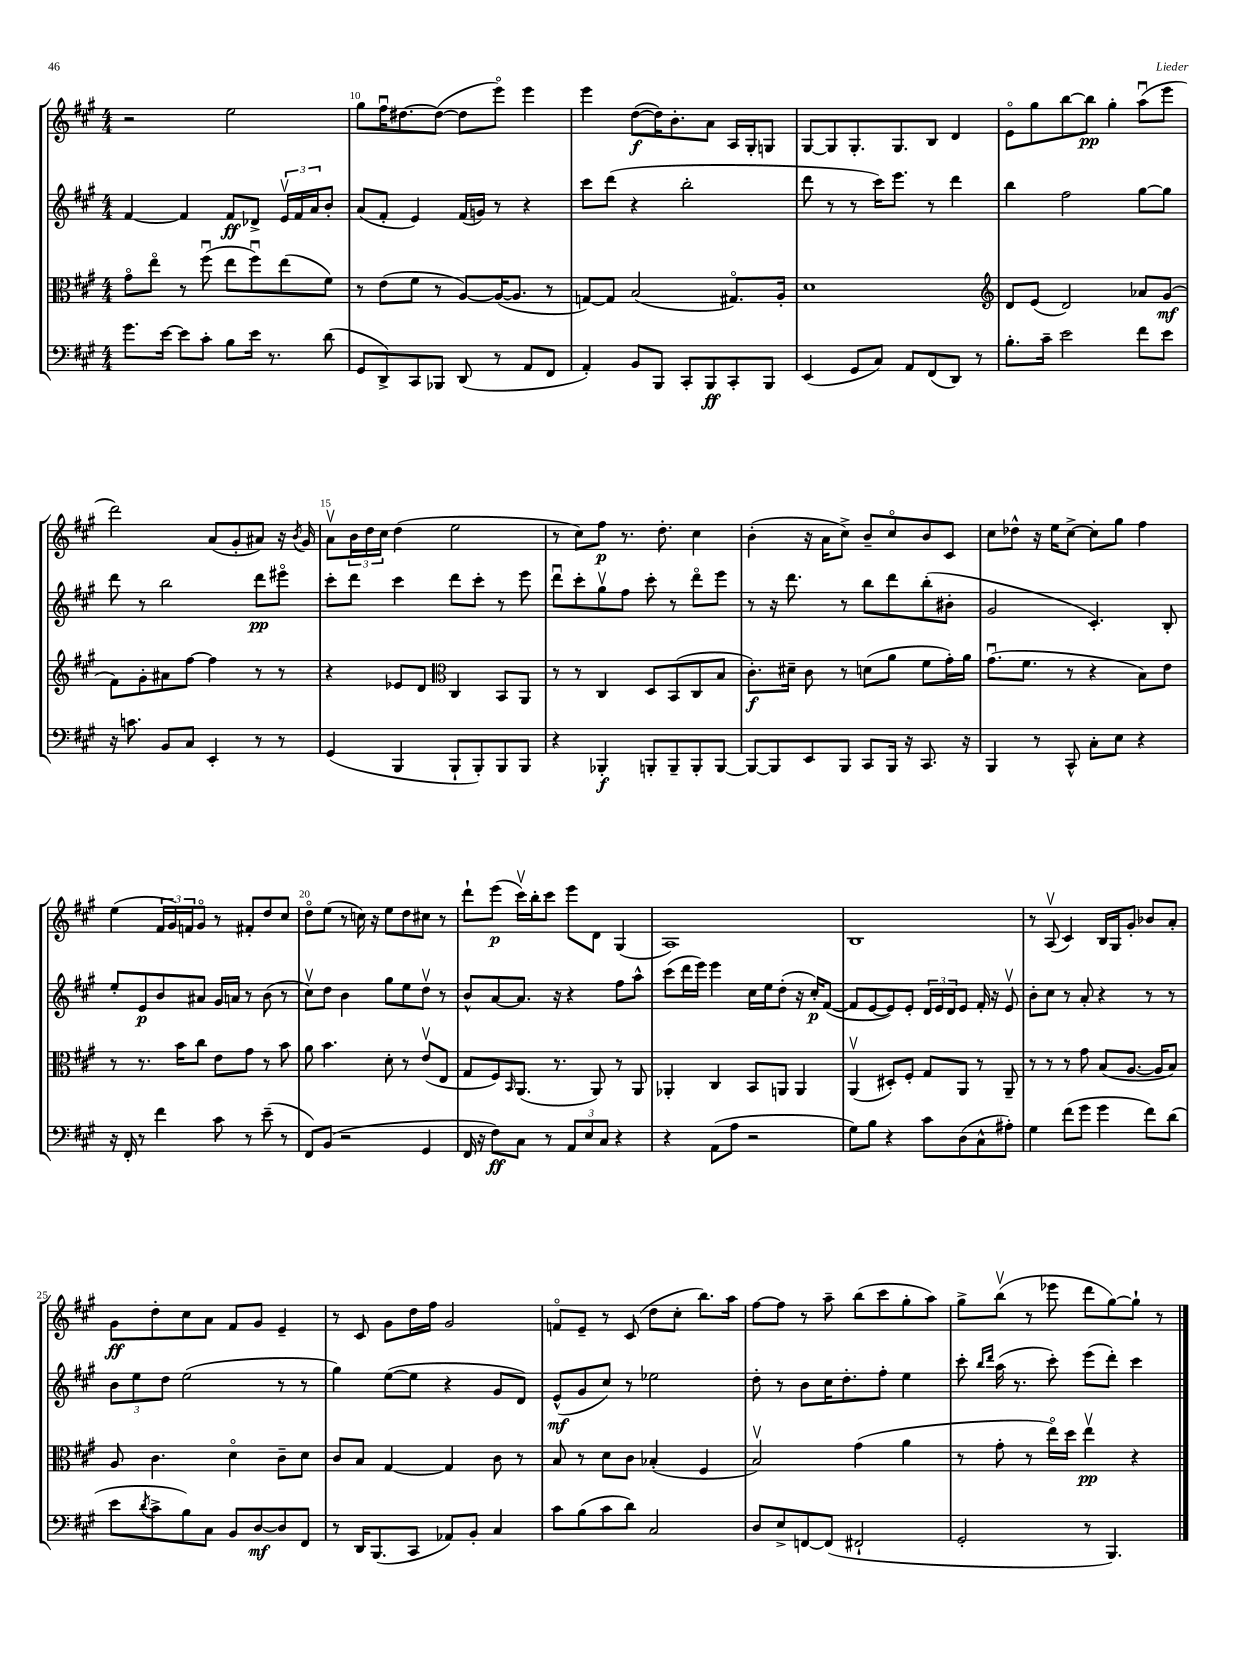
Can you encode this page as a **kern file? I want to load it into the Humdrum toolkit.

**kern	**dynam	**kern	**dynam	**kern	**dynam	**kern	**dynam
*part4	*part4	*part3	*part3	*part2	*part2	*part1	*part1
*staff4	*staff4	*staff3	*staff3	*staff2	*staff2	*staff1	*staff1
*clefF4	*	*clefC3	*	*clefG2	*	*clefG2	*
*k[f#c#g#]	*	*k[f#c#g#]	*	*k[f#c#g#]	*	*k[f#c#g#]	*
*M4/4	*	*M4/4	*	*M4/4	*	*M4/4	*
=9	=9	=9	=9	=9	=9	=9	=9
8.g#\L	.	8g#\L	.	[4f#/	.	2r	.
.	.	8ee\J	.	.	.	.	.
[16e\Jk	.	.	.	.	.	.	.
8e\L]	.	8r	.	4f#/]	.	.	.
8c#'\J	.	(8ff#u\	.	.	.	.	.
8B\L	.	8ee\L	.	8f#/L	ff	2ee\	.
16e\Jk	.	8ff#u\)	.	8d-X^/J	.	.	.
8.r	.	.	.	.	.	.	.
.	.	(8ee\	.	24ev/LL	.	.	.
.	.	.	.	24f#/	.	.	.
.	.	.	.	24a/J	.	.	.
(8d\	.	8f#\J)	.	8b'/J	.	.	.
=10	=10	=10	=10	=10	=10	=10	=10
8GG#/L	.	8r	.	(8a/L	.	8gg#\L	.
8DD^/)	.	(8e\L	.	8f#'/J	.	16ff#u\K	.
.	.	.	.	.	.	[8.dd#X\	.
8CC#/	.	8f#\J	.	4e/)	.	.	.
8BBB-X/J	.	8r	.	.	.	(8dd#\J_	.
(8DD/	.	[8A/L)	.	(16f#/LL	.	8dd#\L]	.
.	.	.	.	16gn/JJ)	.	.	.
8r	.	(16A/K_	.	8r	.	8eee\J)	.
.	.	8.A/J]	.	.	.	.	.
8AA/L	.	.	.	4r	.	4eee\	.
8FF#/J	.	8r	.	.	.	.	.
=11	=11	=11	=11	=11	=11	=11	=11
4AA'/)	.	[8Gn/L)	.	8ccc#\L	.	4eee\	.
.	.	8G/J]	.	(8ddd\J	.	.	.
8BB/L	.	(2B/	.	4r	.	([8dd\L	f
8BBB/J	.	.	.	.	.	16dd\K])	.
.	.	.	.	.	.	8.b'\	.
8CC#'/L	.	.	.	2bb'\	.	.	.
8BBB/	ff	.	.	.	.	8a\J	.
8CC#'/	.	8.G#X/L)	.	.	.	16A/LL	.
.	.	.	.	.	.	16G#'/J	.
8BBB/J	.	.	.	.	.	8Gn/J	.
.	.	16A'/Jk	.	.	.	.	.
=12	=12	=12	=12	=12	=12	=12	=12
(4EE/	.	1d	.	8ddd\	.	[8G#/L	.
.	.	.	.	8r	.	8G#/]	.
8GG#/L	.	.	.	8r	.	8.G#'/	.
8C#/J)	.	.	.	16ccc#\KL)	.	.	.
.	.	.	.	8.eee\J	.	8.G#/	.
8AA/L	.	.	.	.	.	.	.
(8FF#/	.	.	.	8r	.	8B/J	.
8DD/J)	.	.	.	4ddd\	.	4d/	.
8r	.	.	.	.	.	.	.
=13	=13	=13	=13	=13	=13	=13	=13
*	*	*clefG2	*	*	*	*	*
8.B'\L	.	8d/L	.	4bb\	.	8e\L	.
.	.	(8e/J	.	.	.	8gg#\	.
16c#~\Jk	.	.	.	.	.	.	.
2e\	.	2d/)	.	2ff#\	.	[8bb\	.
.	.	.	.	.	.	8bb\J]	pp
.	.	.	.	.	.	4gg#'\	.
8f#\L	.	8a-X/L	.	[8gg#\L	.	(8aau\L	.
8e\J	.	(8g#/J	mf	8gg#\J]	.	8eee\J	.
!!LO:LB:g=z
=14	=14	=14	=14	=14	=14	=14	=14
16r	.	8f#\L)	.	8ddd\	.	2ddd\)	.
8.cn\	.	.	.	.	.	.	.
.	.	8g#'\	.	8r	.	.	.
8BB/L	.	8a#X\	.	2bb\	.	.	.
8C#/J	.	[8ff#\J	.	.	.	.	.
4EE'/	.	4ff#\]	.	.	.	(8a/L	.
.	.	.	.	.	.	8g#'/	.
8r	.	8r	.	8ddd\L	pp	8a#X/J)	.
8r	.	8r	.	8eee#X\J	.	16r	.
.	.	.	.	.	.	8qb/	.
.	.	.	.	.	.	16g#/	.
=15	=15	=15	=15	=15	=15	=15	=15
(4GG#/	.	4r	.	8ccc#'\L	.	8av\L	.
.	.	.	.	8ddd\J	.	24b\L	.
.	.	.	.	.	.	24dd\	.
.	.	.	.	.	.	24cc#\JJ	.
4BBB/	.	8e-X/L	.	4ccc#\	.	(4dd\	.
.	.	8d/J	.	.	.	.	.
*	*	*clefC3	*	*	*	*	*
8BBB`/L	.	4C#/	.	8ddd\L	.	2ee\	.
8BBB'/)	.	.	.	8ccc#'\J	.	.	.
8BBB/	.	8BB/L	.	8r	.	.	.
8BBB/J	.	8AA/J	.	8eee\	.	.	.
=16	=16	=16	=16	=16	=16	=16	=16
4r	.	8r	.	8dddu\L	.	8r	.
.	.	8r	.	8ccc#'\	.	8cc#\L)	.
4BBB-X'/	f	4C#/	.	8gg#v\	.	8ff#\J	p
.	.	.	.	8ff#\J	.	8.r	.
8BBBn'/L	.	8D/L	.	8ccc#'\	.	.	.
.	.	.	.	.	.	8.dd'\	.
8BBB~/	.	(8BB/	.	8r	.	.	.
8BBB'/	.	8C#/	.	8ddd\L	.	4cc#\	.
[8BBB/J	.	8B/J	.	8eee\J	.	.	.
=17	=17	=17	=17	=17	=17	=17	=17
8BBB/L_	.	8.c#'\L)	f	8r	.	(4b'\	.
8BBB/]	.	.	.	16r	.	.	.
.	.	16d#X~\Jk	.	8.ddd\	.	.	.
8EE/	.	8c#\	.	.	.	16r	.
.	.	.	.	.	.	16a\KL	.
8BBB/J	.	8r	.	8r	.	8cc#^\J)	.
8CC#/L	.	(8dn\L	.	8bb\L	.	8b~/L	.
16BBB/Jk	.	8a\J	.	8ddd\	.	8cc#/	.
16r	.	.	.	.	.	.	.
8.CC#/	.	8f#\L	.	(8bb'\	.	8b/	.
.	.	16g#'\L)	.	8b#X'\J	.	8c#/J	.
16r	.	16a\JJ	.	.	.	.	.
=18	=18	=18	=18	=18	=18	=18	=18
4BBB/	.	(8.g#u\L	.	2g#/	.	8cc#\L	.
.	.	.	.	.	.	8dd-X^^\J	.
.	.	8.f#\J	.	.	.	.	.
8r	.	.	.	.	.	16r	.
.	.	.	.	.	.	16ee\KL	.
8CC#^^/	.	8r	.	.	.	[8cc#^\J	.
8C#'\L	.	4r	.	4.c#'/)	.	8cc#'\L]	.
8E\J	.	.	.	.	.	8gg#\J	.
4r	.	8B\L)	.	.	.	4ff#\	.
.	.	8e\J	.	8B'/	.	.	.
!!LO:LB:g=z
=19	=19	=19	=19	=19	=19	=19	=19
16r	.	8r	.	8ee'/L	.	(4ee\	.
16FF#'/	.	.	.	.	.	.	.
8r	.	8.r	.	8e/	p	.	.
4f#\	.	.	.	8b/	.	24f#/LL	.
.	.	.	.	.	.	24g#/)	.
.	.	16b\KL	.	.	.	.	.
.	.	.	.	.	.	24fn/J	.
.	.	8cc#\J	.	8a#X/J	.	8g#/J	.
8c#\	.	8e\L	.	16g#/LL	.	8r	.
.	.	.	.	16an/JJ	.	.	.
8r	.	8g#\J	.	8r	.	8f#X'/L	.
(8e~\	.	8r	.	(8b\	.	8dd/	.
8r	.	8b\	.	8r	.	8cc#/J	.
=20	=20	=20	=20	=20	=20	=20	=20
8FF#/L)	.	8a\	.	8cc#v\L)	.	8dd\L	.
(8BB/J	.	4.b\	.	8dd\J	.	(8ee\J	.
2r	.	.	.	4b\	.	8r	.
.	.	.	.	.	.	16ccn\)	.
.	.	.	.	.	.	16r	.
.	.	8d'\	.	8gg#\L	.	8ee\L	.
.	.	8r	.	8ee\	.	8dd\	.
4GG#/	.	(8ev/L	.	8ddv\J	.	8cc#X\J	.
.	.	8E/J	.	8r	.	8r	.
=21	=21	=21	=21	=21	=21	=21	=21
16FF#/	.	8G#/L	.	8b^^/L	.	8ddd`\L	.
16r	.	.	.	.	.	.	.
8F#\L)	ff	8F#/)	.	[8a/	.	(8eee\J	p
.	.	16qqBB/	.	.	.	.	.
8C#\J	.	(8.AA/J	.	8.a/J]	.	16ccc#v\LL)	.
.	.	.	.	.	.	16bb'\J	.
8r	.	.	.	.	.	8ccc#\J	.
.	.	8.r	.	16r	.	.	.
12AA/L	.	.	.	4r	.	8eee\L	.
12E/	.	.	.	.	.	.	.
.	.	8AA/)	.	.	.	8d\J	.
12C#/J	.	.	.	.	.	.	.
4r	.	8r	.	8ff#\L	.	(4G#/	.
.	.	8AA/	.	8aa^^\J	.	.	.
=22	=22	=22	=22	=22	=22	=22	=22
4r	.	4AA-X'/	.	(8ccc#\L	.	1A)	.
.	.	.	.	16ddd\L	.	.	.
.	.	.	.	16eee\JJ)	.	.	.
(8AA\L	.	4C#/	.	4eee\	.	.	.
8A\J	.	.	.	.	.	.	.
2r	.	8BB/L	.	16cc#\LL	.	.	.
.	.	.	.	16ee\J	.	.	.
.	.	8AAn/J	.	(8dd'\J	.	.	.
.	.	4AA/	.	16r	.	.	.
.	.	.	.	16cc#'/KL)	p	.	.
.	.	.	.	([8f#/J	.	.	.
=23	=23	=23	=23	=23	=23	=23	=23
8G#\L)	.	(4AAv/	.	8f#/L]	.	1B	.
8B\J	.	.	.	[8e/	.	.	.
4r	.	8D#X'/L)	.	8e/])	.	.	.
.	.	8F#'/J	.	8e'/J	.	.	.
8c#\L	.	8G#/L	.	24d/LL	.	.	.
.	.	.	.	24e/	.	.	.
.	.	.	.	24d/J	.	.	.
(8D\	.	8AA/J	.	8e/J	.	.	.
8C#^^\	.	8r	.	16f#'/	.	.	.
.	.	.	.	16r	.	.	.
8A#X'\J)	.	8AA~/	.	8ev/	.	.	.
=24	=24	=24	=24	=24	=24	=24	=24
4G#\	.	8r	.	8b'\L	.	8r	.
.	.	8r	.	8cc#\J	.	(8Av/	.
(8f#\L	.	8r	.	8r	.	4c#/)	.
8g#\J	.	8g#\	.	8a'/	.	.	.
4g#\	.	(8B/L	.	4r	.	16B/LL	.
.	.	.	.	.	.	16G#/J	.
.	.	[8.A/J	.	.	.	8g#'/J	.
8f#\L)	.	.	.	8r	.	8b-X/L	.
.	.	16A/KL]	.	.	.	.	.
(8d\J	.	8B/J)	.	8r	.	8a'/J	.
!!LO:LB:g=z
=25	=25	=25	=25	=25	=25	=25	=25
8e\L	.	8A/	.	12b\L	.	8g#\L	ff
.	.	.	.	12ee\	.	.	.
8qd/	.	.	.	.	.	.	.
8c#^\	.	4.c#\	.	.	.	8dd'\	.
.	.	.	.	12dd\J	.	.	.
8B\)	.	.	.	(2ee\	.	8cc#\	.
8C#\J	.	.	.	.	.	8a\J	.
8BB/L	.	4d\	.	.	.	8f#/L	.
[8D/	mf	.	.	.	.	8g#/J	.
8D/]	.	8c#~\L	.	8r	.	4e~/	.
8FF#/J	.	8d\J	.	8r	.	.	.
=26	=26	=26	=26	=26	=26	=26	=26
8r	.	8c#/L	.	4gg#\)	.	8r	.
16DD/KL	.	8B/J	.	.	.	8c#/	.
(8.BBB/	.	.	.	.	.	.	.
.	.	[4G#/	.	([8ee\L	.	8g#\L	.
8CC#/J	.	.	.	8ee\J]	.	16dd\L	.
.	.	.	.	.	.	16ff#\JJ	.
8AA-X/L)	.	4G#/]	.	4r	.	2g#/	.
8BB'/J	.	.	.	.	.	.	.
4C#/	.	8c#\	.	8g#/L	.	.	.
.	.	8r	.	8d/J)	.	.	.
=27	=27	=27	=27	=27	=27	=27	=27
8c#\L	.	8B/	.	(8e^^/L	mf	8fn/L	.
(8B\	.	8r	.	8g#/	.	8e~/J	.
8c#\	.	8d\L	.	8cc#/J)	.	8r	.
8d\J)	.	8c#\J	.	8r	.	(8c#/	.
2C#/	.	(4B-X'/	.	2ee-X\	.	8dd\L	.
.	.	.	.	.	.	8cc#'\J	.
.	.	4F#/	.	.	.	8.bb\L)	.
.	.	.	.	.	.	16aa\Jk	.
=28	=28	=28	=28	=28	=28	=28	=28
8D/L	.	2Bv/)	.	8dd'\	.	[8ff#\L	.
8E^/	.	.	.	8r	.	8ff#\J]	.
[8FFn/	.	.	.	8b\L	.	8r	.
(8FF/J]	.	.	.	16cc#\K	.	8aa~\	.
.	.	.	.	8.dd'\	.	.	.
2FF#X`/	.	(4g#\	.	.	.	(8bb\L	.
.	.	.	.	8ff#'\J	.	8ccc#\	.
.	.	4a\	.	4ee\	.	8gg#'\	.
.	.	.	.	.	.	8aa\J)	.
=29	=29	=29	=29	=29	=29	=29	=29
2GG#'/	.	8r	.	8ccc#'\	.	8gg#^\L	.
.	.	.	.	16qqbb/LL	.	.	.
.	.	.	.	16qqddd/JJ	.	.	.
.	.	8g#'\	.	(16aa\	.	(8bbv\J	.
.	.	.	.	8.r	.	.	.
.	.	8r	.	.	.	8r	.
.	.	16ee\LL)	.	8ccc#'\)	.	8eee-X\	.
.	.	16dd\JJ	.	.	.	.	.
8r	.	4eev\	pp	(8eee\L	.	8ddd\L	.
4.BBB/)	.	.	.	8ddd'\J)	.	[8gg#\)	.
.	.	4r	.	4ccc#\	.	8gg#`\J]	.
.	.	.	.	.	.	8r	.
==	==	==	==	==	==	==	==
*-	*-	*-	*-	*-	*-	*-	*-
